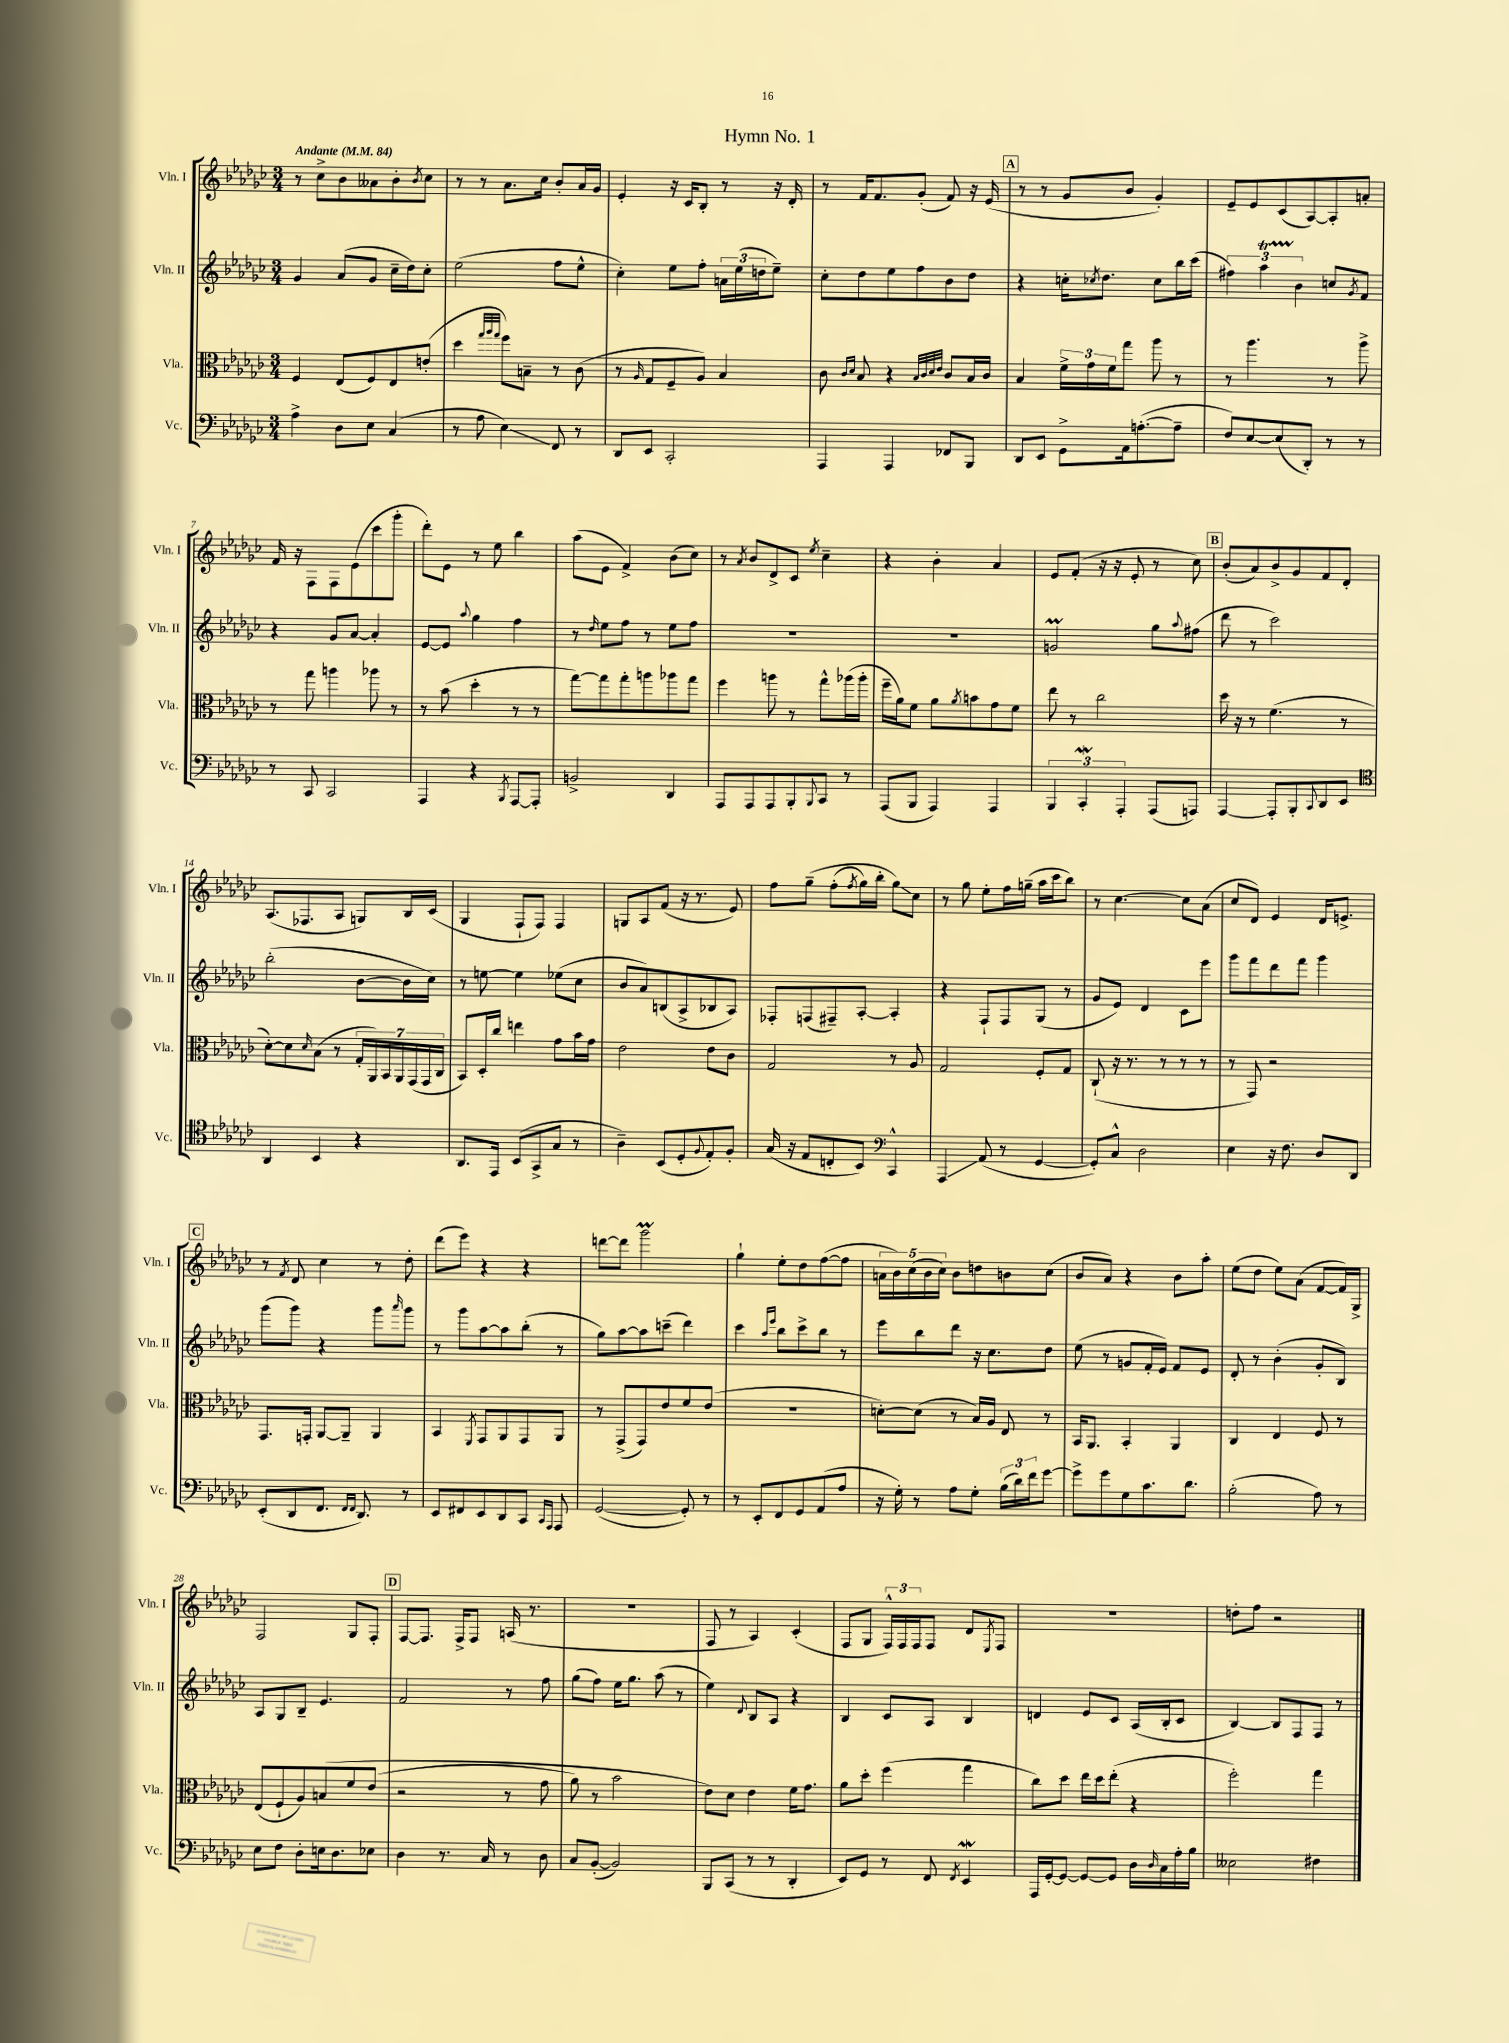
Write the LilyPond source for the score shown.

\header { title = "Hymn No. 1" }
<<
\new StaffGroup <<
\new Staff = "s0" \with { instrumentName = "Vln. I" shortInstrumentName = "Vln. I" } {
    \clef treble \key ges \major \numericTimeSignature \time 3/4 \tempo "Andante" 4 = 84
    r8 ces''8-> bes'8 aeses'8 bes'8-. \acciaccatura { bes'8 } ces''8 |
    r8 r8 aes'8. ces''16 bes'8-. aes'16 ges'16 |
    ees'4-. r16 ces'16 bes8-. r8 r16 des'16-. |
    r8 f'16 f'8. ges'8-.( f'8) r16 ees'16( |
    \mark \markup { \box "A" } r8 r8 ges'8 bes'8 ges'4-.) |
    ees'8-- ees'8 ces'8( aes8~) aes8-. a'8-. |
    f'16 r16 f8 f8 ees'8( ces'''8 ges'''8-. |
    des'''8-.) ees'8 r8 ees''8 bes''4 |
    aes''8( ees'8 f'4->) bes'8( ces''8) |
    r8 \acciaccatura { aes'8 } bes'8 des'8-> ces'8 \acciaccatura { ees''8 } ces''4-- |
    r4 bes'4-. aes'4 |
    ees'8 f'8-.( r16 r16 ees'8-. r8 ces''8) |
    \mark \markup { \box "B" } bes'8-.( aes'8) bes'8-> ges'8 f'8 des'8-. |
    aes8.( fes8. aes8 g8) bes16 ces'16( |
    ges4 f8-! f8) f4 |
    g8 aes8 f'8( r16 r8. ees'8) |
    f''8 ges''8--\( f''8-.( \acciaccatura { f''8 } ges''16) bes''16-. ges''8\glissando\) ces''8 |
    r8 ges''8 ees''8-. f''16 g''16--( aes''16 ces'''16 bes''8) |
    r8 ces''4.~ ces''8 aes'8( |
    ces''8 des'8) ees'4 des'16 e'8.-> |
    \mark \markup { \box "C" } r8 \acciaccatura { f'8 } des'8 ces''4 r8 des''8-. |
    des'''8( ees'''8) r4 r4 |
    d'''8~ d'''8 ges'''2\prall |
    ges''4-! ees''8-. des''8 f''8~( f''8 |
    \tuplet 5/4 { a'16 bes'16) ces''16( bes'16 ces''16) } bes'8 d''8 b'8 ces''8( |
    bes'8 aes'8) r4 bes'8 aes''8-. |
    ees''8( des''8 ees''8) aes'8( f'8~ f'16) ges16-> |
    f2 ges8 f8-. |
    \mark \markup { \box "D" } f8~ f8. f16-> f8 a16( r8. |
    R2. |
    f8 r8 aes4) ces'4-.( |
    f8 ges8 \tuplet 3/2 { f16-^) f16 f16 } f8 des'8 \acciaccatura { ees8 } f8 |
    R2. |
    d''8-. f''8 r2 \bar "|." |
}
\new Staff = "s1" \with { instrumentName = "Vln. II" shortInstrumentName = "Vln. II" } {
    \clef treble \key ges \major \numericTimeSignature \time 3/4
    ges'4 aes'8( ges'8 ces''16-- des''16) ces''8-. |
    ees''2( f''8 ees''8-^ |
    ces''4-.) ees''8 f''8-. \tuplet 3/2 { a'16 ees''16( d''16 } ees''8--) |
    ces''8-. des''8 ees''8 f''8 bes'8 des''8 |
    \mark \markup { \box "A" } r4 c''16-. \acciaccatura { ces''8 } des''8. ces''8 bes''16 ces'''16( |
    \tuplet 3/2 { fis''4) aes''4\startTrillSpan bes'4\stopTrillSpan } c''8 \acciaccatura { ges'8 } f'8 |
    r4 ges'8 aes'8~ aes'4-. |
    ees'8~ ees'8 \appoggiatura { aes''8 } ges''4 f''4 |
    r8 \grace { des''16 } ees''8 f''8 r8 ees''8 f''8 |
    R2. |
    R2. |
    g'2\prall ges''8 \appoggiatura { aes''8 } fis''8( |
    \mark \markup { \box "B" } des'''8 r8 ces'''2) |
    bes''2-.( bes'8~ bes'16 ces''16) |
    r8 e''8~ e''4 ees''8( ces''8 |
    bes'8 aes'8) b8( aes8-> bes8 aes8) |
    fes8-. f8( fis8--) aes8~-. aes4-. |
    r4 f8-! f8 ges8( r8 |
    ges'8 ees'8) des'4 ces'8 ees'''8 |
    ges'''8 f'''8 des'''8 f'''8 ges'''4 |
    \mark \markup { \box "C" } ges'''8( ges'''8) r4 ges'''8 \grace { aes'''16 } ges'''8 |
    r8 ges'''8 aes''8~ aes''8 bes''8-.( r8 |
    ges''8) aes''8~ aes''8 c'''8--( des'''4) |
    ces'''4 \grace { aes''16 ees'''16 } bes''8 ces'''8-> bes''8 r8 |
    ees'''8 bes''8 des'''8 r16 ces''8. des''8 |
    ees''8( r8 g'8 f'16-. ees'16) f'8 ees'8 |
    des'8-. r8 bes'4-.( ges'8-. bes8) |
    aes8 ges8 bes8-- ees'4. |
    \mark \markup { \box "D" } f'2 r8 f''8 |
    ges''8( f''8) ees''16 ges''8. aes''8( r8 |
    ees''4) \appoggiatura { des'8 } bes8 aes8 r4 |
    bes4 ces'8 aes8 bes4 |
    d'4 ees'8 ces'8 aes16( bes16-. ces'8 |
    bes4~) bes8 f8 f8 r8 \bar "|." |
}
\new Staff = "s2" \with { instrumentName = "Vla." shortInstrumentName = "Vla." } {
    \clef alto \key ges \major \numericTimeSignature \time 3/4
    f4 ees8( f8) ees8 e'8-.( |
    des''4 \grace { ges''32 aes''32 ges''32 } f''8) b8-- r8 ces'8( |
    r8 \grace { aes16 } ges8 f8-- aes8) bes4 |
    ces'8 \grace { ces'16 des'16 } bes8 r4 \grace { bes32 ces'32 des'32 ees'32 } ces'8 bes16 ces'16 |
    \mark \markup { \box "A" } bes4 \tuplet 3/2 { f'16-> ges'16 f'16 } ges''8 aes''8 r8 |
    r8 aes''4. r8 aes''8-> |
    r8 ges''8 a''4 aes''8 r8 |
    r8 bes'8( des''4-. r8 r8 |
    ges''8~) ges''8 ges''8-. a''8 aes''8 ges''8 |
    f''4 a''8 r8 ges''8-^ aes''16( aes''16-. |
    f''16-- aes'16) f'8 aes'8 \acciaccatura { aes'8 } b'8 ges'8 f'8 |
    ees''8 r8 ces''2 |
    \mark \markup { \box "B" } des''16 r16 r8 f'4.( r8 |
    des'8~-.) des'8 \grace { des'16 } bes8( r8 \tuplet 7/4 { ges16-. aes,16) bes,16 aes,16 ges,16( ges,16 ces16 } |
    bes,8) des16-. ces''16 e''4 ges'8 bes'16 ges'16 |
    ees'2 ees'8 ces'8 |
    ges2 r8 aes8 |
    ges2 f8-. ges8 |
    ces8-!( r16 r8. r8 r8 r8 |
    r8 ges,8) r2 |
    \mark \markup { \box "C" } ges,8. g,16-. aes,8~ aes,8-- aes,4 |
    bes,4 \acciaccatura { f,8 } ges,8 aes,8 ges,8 aes,8 |
    r8 ges,8->( ges,8) ees'8 f'8 ees'8( |
    R2. |
    d'8~-.) d'8( r8 bes16) aes16 ees8 r8 |
    bes,16 aes,8. bes,4-. aes,4 |
    ces4 ees4 f8 r8 |
    ees8( f8-! aes8) b8\( f'8 ees'8( |
    \mark \markup { \box "D" } r2 r8 ges'8 |
    aes'8) r8 bes'2 |
    ees'8\) des'8 ees'4 f'16 ges'8. |
    aes'8 des''8-. f''4( ges''4 |
    ces''8) des''8 ees''16 des''16 ees''8-.( r4 |
    f''2-.) ges''4 \bar "|." |
}
\new Staff = "s3" \with { instrumentName = "Vc." shortInstrumentName = "Vc." } {
    \clef bass \key ges \major \numericTimeSignature \time 3/4
    aes4-> des8 ees8 ces4( |
    r8 aes8 ees4\glissando) f,8 r8 |
    des,8 ees,8 ces,2-. |
    aes,,4 aes,,4 fes,8 bes,,8 |
    \mark \markup { \box "A" } des,8 ees,8 ges,8-> aes,16 a8.~-.( a8-- |
    f8) ees8~ ees8( des,8-.) r8 r8 |
    r8 ces,8 ces,2 |
    aes,,4 r4 \acciaccatura { bes,,8 } aes,,8~ aes,,8-. |
    b,2-> des,4 |
    aes,,8 aes,,8 aes,,8 bes,,8-. \appoggiatura { bes,,8 } ces,8 r8 |
    aes,,8( bes,,8 aes,,4) aes,,4 |
    \tuplet 3/2 { bes,,4 ces,4-.\mordent aes,,4-. } aes,,8( a,,8) |
    \mark \markup { \box "B" } aes,,4~ aes,,8-. bes,,8-. \appoggiatura { ces,8 } des,8 ees,8 |
    \clef tenor aes,4 bes,4 r4 |
    aes,8. ees,16 bes,8( ges,8-> ges8 r8 |
    aes4--) bes,8( des8-. \appoggiatura { f8 } ees8-.) f8-. |
    ges16( r16 ees8 c8-. bes,8) \clef bass ces,4-^ |
    aes,,4\glissando aes,8( r8 ges,4~ |
    ges,8-.) ces8-^ des2 |
    ees4 r16 f8. des8 des,8 |
    \mark \markup { \box "C" } ees,8-.( des,8 f,8. \grace { f,16 f,16 } des,8.) r8 |
    ees,8 fis,8 ees,8 des,8 ces,8 \grace { ces,16 aes,,16 } aes,,8 |
    ges,2~( ges,8-.) r8 |
    r8 ees,8-. f,8 ges,8 aes,8( aes8 |
    r16 ges16-.) r8 aes8 ges8-. \tuplet 3/2 { bes16( des'16) f'16 } ges'8~ |
    ges'8-> ges'8 ges8 ces'8. des'8. |
    bes2-.( aes8) r8 |
    ees8 f8 des8-. e16 des8. ees8 |
    \mark \markup { \box "D" } des4 r8. ces16 r8 des8 |
    ces8 bes,8~-.( bes,2) |
    bes,,8 ces,8( r8 r8 des,4-. |
    ees,8) ges,8 r8 f,8 \acciaccatura { f,8 } ees,4\mordent |
    aes,,16 ges,16~-. ges,8~ ges,8~ ges,8 des16 \grace { des16 } ces16 aes16-. bes16 |
    eeses2 fis4 \bar "|." |
}
>>
>>
